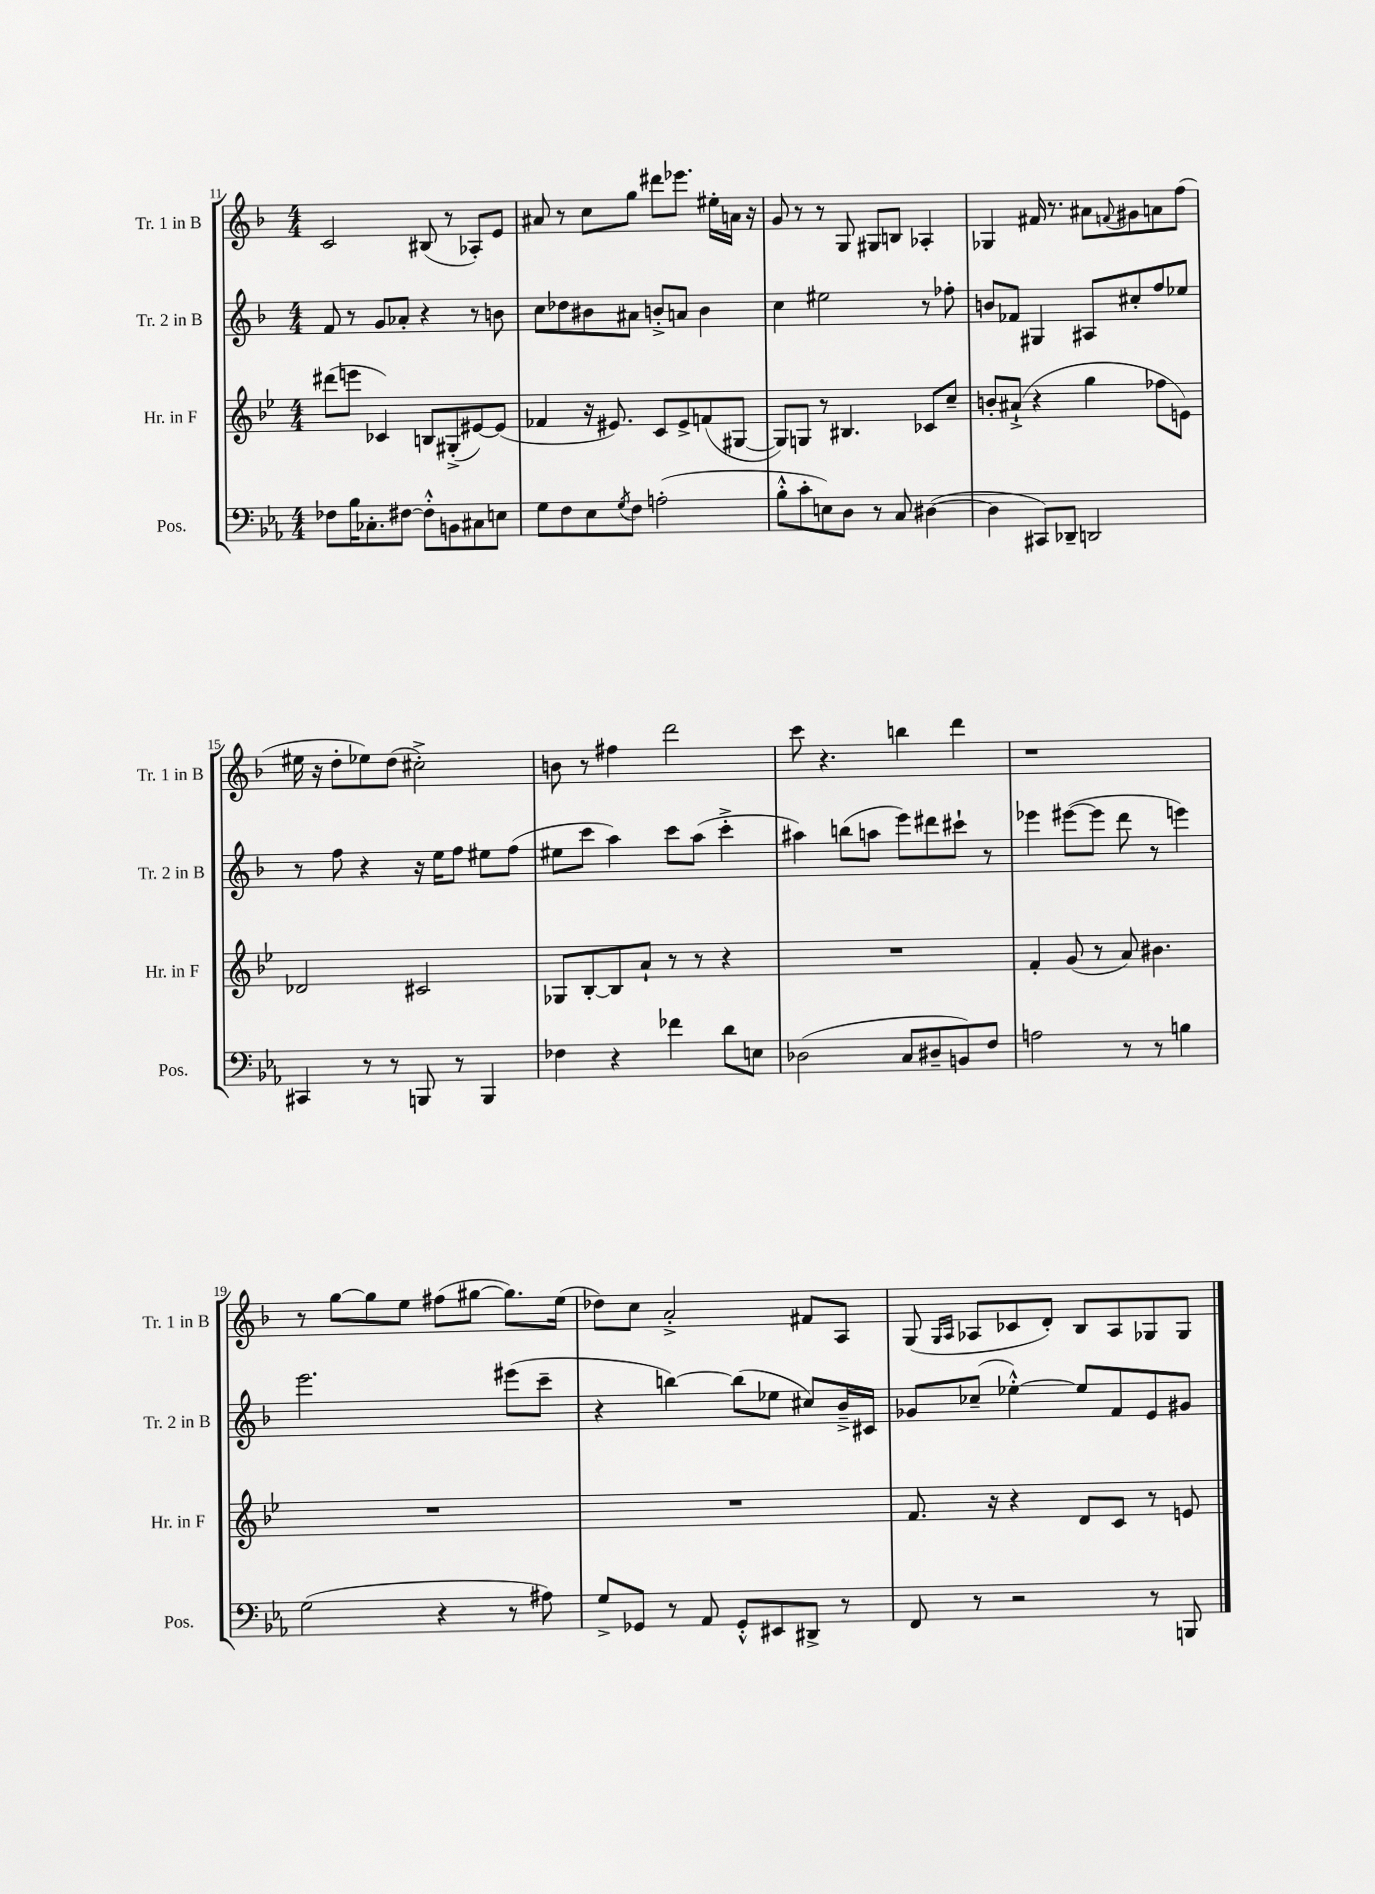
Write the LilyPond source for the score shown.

<<
\new StaffGroup <<
\new Staff = "s0" \with { instrumentName = "Tr. 1 in B" shortInstrumentName = "Tr. 1 in B" } {
    \clef treble \key f \major \numericTimeSignature \time 4/4
    c'2 bis8( r8 aes8-.) e'8 |
    ais'8 r8 c''8 g''8 dis'''8 ees'''8. eis''16-. a'16 r16 |
    g'8 r8 r8 g8 gis8 b8 aes4-. |
    ges4 fis'16 r8. ais'8 \appoggiatura { f'8 } gis'8 a'8 f''8( |
    eis''16 r16 d''8-. ees''8) d''8( cis''2-.->) |
    b'8 r8 fis''4 d'''2 |
    c'''8 r4. b''4 d'''4 |
    r1 |
    r8 g''8~ g''8 e''8 fis''8( gis''8~ gis''8.) e''16( |
    des''8) c''8 a'2-.-> fis'8 a8 |
    g8( \grace { g16 a16 } aes8 ces'8 d'8-.) bes8 aes8 ges8 ges8 \bar "|." |
}
\new Staff = "s1" \with { instrumentName = "Tr. 2 in B" shortInstrumentName = "Tr. 2 in B" } {
    \clef treble \key f \major \numericTimeSignature \time 4/4
    f'8 r8 g'8 aes'8-. r4 r8 b'8 |
    c''8 des''8 bis'8 ais'8 b'8-.-> a'8 b'4 |
    c''4 eis''2 r8 fes''8-. |
    b'8 fes'8 gis4 ais8 cis''8-. f''8 ees''8 |
    r8 f''8 r4 r16 e''16 f''8 eis''8 f''8( |
    eis''8 c'''8 a''4) c'''8 a''8( c'''4-.-> |
    ais''4) b''8( a''8 e'''8) dis'''8 cis'''8-! r8 |
    ees'''4 eis'''8~( eis'''8 d'''8 r8 e'''4) |
    e'''2. eis'''8( c'''8-- |
    r4 b''4~) b''8( ees''8 cis''8) bes'16---> cis'16 |
    ges'8 ces''8--( ees''4~-.-^) ees''8 f'8 e'8 gis'8 \bar "|." |
}
\new Staff = "s2" \with { instrumentName = "Hr. in F" shortInstrumentName = "Hr. in F" } {
    \clef treble \key bes \major \numericTimeSignature \time 4/4
    dis'''8( e'''8 ces'4) b8 gis8-.->( eis'8~) eis'8( |
    fes'4 r16 eis'8.) c'8 eis'8-> f'8( gis8~ |
    gis8) g8 r8 bis4. ces'8 c''8-- |
    b'8-. ais'8-!->( r4 g''4 fes''8 e'8) |
    des'2 cis'2 |
    ges8 bes8~-. bes8 a'8-! r8 r8 r4 |
    R1 |
    f'4-. g'8( r8 a'8) bis'4. |
    R1 |
    R1 |
    f'8. r16 r4 d'8 c'8 r8 e'8 \bar "|." |
}
\new Staff = "s3" \with { instrumentName = "Pos." shortInstrumentName = "Pos." } {
    \clef bass \key ees \major \numericTimeSignature \time 4/4
    fes8 bes16 ces8.-. fis8~ fis8-.-^ b,8 cis8 e8 |
    g8 f8 ees8 \acciaccatura { g8 } f8 a2-.( |
    bes8-.-^ c'8-. e8) d8 r8 c8 dis4~( |
    dis4 cis,8) des,8-- d,2 |
    cis,4 r8 r8 b,,8 r8 b,,4 |
    fes4 r4 fes'4 d'8 e8 |
    des2( c8 dis8-- b,8) f8 |
    a2 r8 r8 b4 |
    g2( r4 r8 ais8) |
    g8-> ges,8 r8 aes,8 ges,8-.-^ eis,8 dis,8-> r8 |
    f,8 r8 r2 r8 b,,8 \bar "|." |
}
>>
>>
\layout { \context { \Score currentBarNumber = #11 } }
